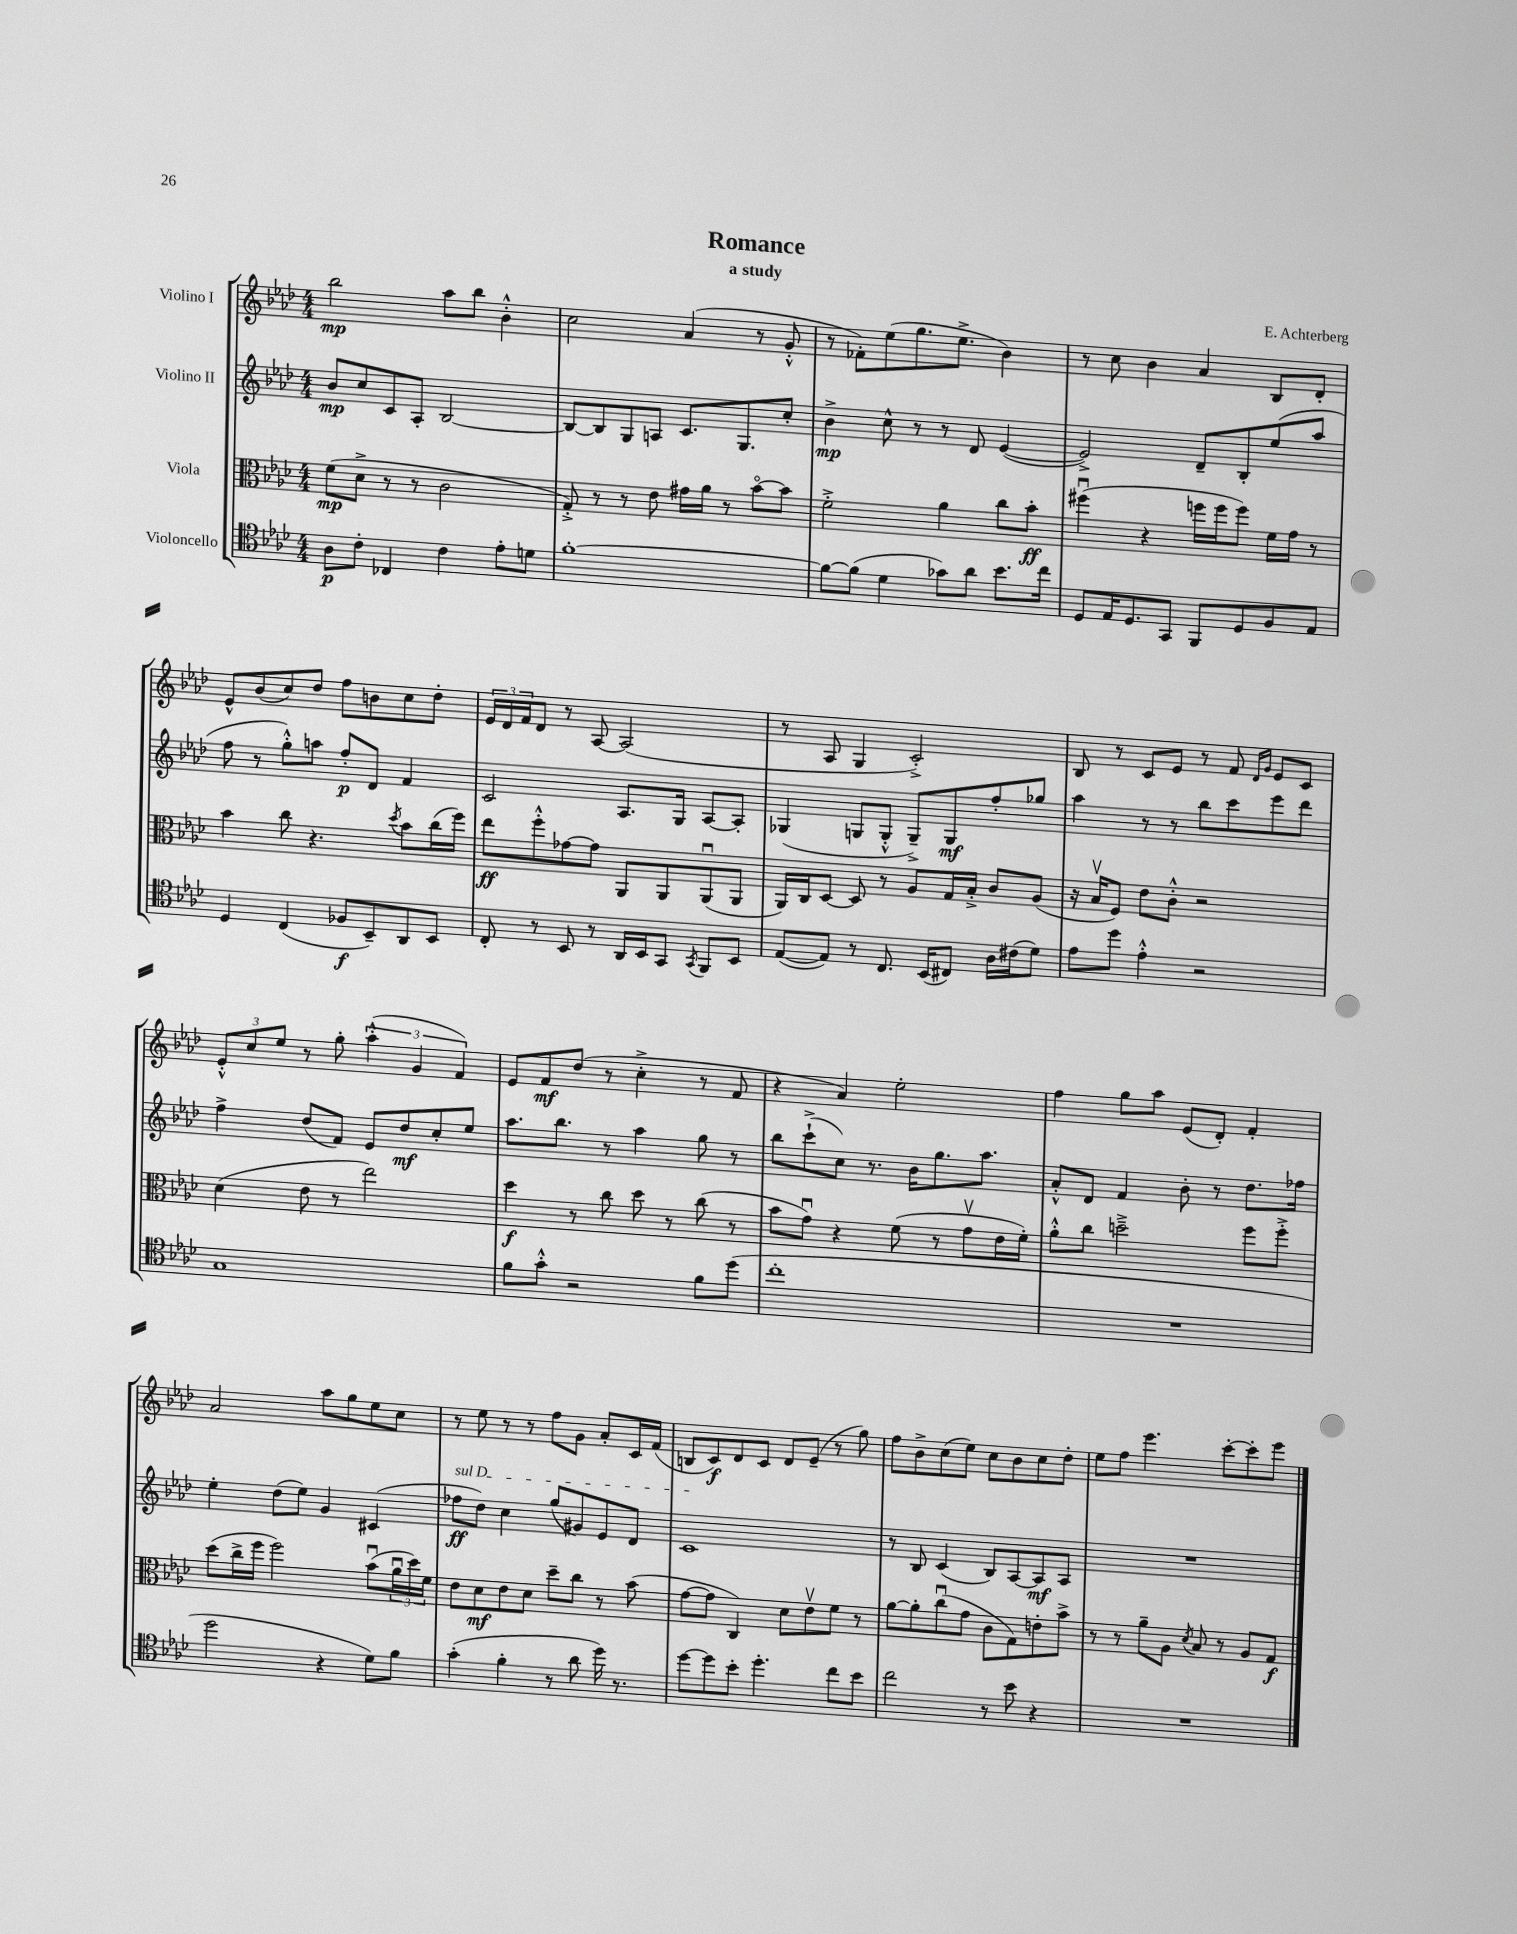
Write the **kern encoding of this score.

**kern	**kern	**kern	**kern
*staff4	*staff3	*staff2	*staff1
*clefC4	*clefC3	*clefG2	*clefG2
*k[b-e-a-d-]	*k[b-e-a-d-]	*k[b-e-a-d-]	*k[b-e-a-d-]
*M4/4	*M4/4	*M4/4	*M4/4
8A-\L	(8f\L	8b-/L	2bb-\
8c'\J	8d-^\J	8cc/	.
4C-/	8r	8c/	.
.	8r	8A-'/J	.
4c\	2c\	[2B-/	8aa-\L
.	.	.	8bb-\J
8e-'\L	.	.	4b-'^^\
8d\J	.	.	.
=	=	=	=
[1f'	8G'^/)	8B-/_L	2cc\
.	8r	8B-/]	.
.	8r	8G/	.
.	8e-\	8A/J	.
.	16g#\LL	8.c/L	(4a-/
.	16a-\JJ	.	.
.	8r	.	.
.	.	8.G/	.
.	[8b-o\L	.	8r
.	8b-\]J	8cc'/J	8g'^^/
=	=	=	=
8f\_L	2f'^\	4b-^\	8r
(8f\]J	.	.	8f-'\L)
4d-\	.	8cc^^\	(8ee-\
.	.	8r	8.gg\
8g-\L)	4a-\	8r	.
.	.	.	8.ee-^\J
8a-\J	.	8d-/	.
8.b-\L	8cc\L	([4e-/	4b-\)
.	8b-'\J	.	.
16cc\Jk	.	.	.
=	=	=	=
8D-/L	(4ff#u\	2e-^/])	8r
16E-/K	.	.	8cc\
8.D-/	.	.	.
.	4r	.	4b-\
8GG/J	.	.	.
8FF/L	16ff\LL	8d-~/L	4a-/
.	16ff\J	.	.
8D-/	8ff\J)	8B-'/	.
8F/	16f\LL	(8ee-/	8B-/L
.	16g\JJ	.	.
8E-/J	8r	8aa-/J	8d-'/J
=	=	=	=
4D-/	4b-\	8ff\	8e-^^/L
.	.	8r	(8b-/
(4C/	8cc\	8gg'^^\L)	8cc/)
.	4.r	8aa\J	8dd-/J
8F-/L	.	8ff'/L	8ff\L
8BB-~/)	.	8d-/J	8b\
.	8qdd-/	.	.
8AA-/	8b-\L	4f/	8cc\
8BB-/J	(16cc\L	.	8dd-'\J
.	16ff\JJ)	.	.
=	=	=	=
8C'/	8ee-\L	2c/	24e-/LL
.	.	.	24d-/
.	.	.	24f/J
8r	8ff'^^\	.	8d-/J
8BB-/	[8g-\	.	8r
8r	8g-\]J	.	[8A-/
16AA-/LL	8AA-/L	8.A-/L	(2A-/]
16BB-/J	.	.	.
8GG/J	8AA-/	.	.
.	.	16G/Jk	.
8qGG/	.	.	.
8FF/L	(8AA-u/	[8A-/L	.
8BB-/J	8AA-/J	8A-'/]J	.
=	=	=	=
([8E-/L	16AA-/LL)	(4G-/	8r
.	16C/J	.	.
8E-/]J)	[8D-/J	.	8A-/
8r	8D-/]	8G/L	4G/
8.C/	8r	8G'^^/J	.
.	8A-/L	8G~^/L)	2c'^/)
(16BB-/LK	.	.	.
8C#/J)	16G/L	8G/	.
.	16B-'^/JJ	.	.
16A-\LL	8c/L	8ff'/	.
(16c#\J	.	.	.
8d-\J)	(8A-/J	8gg-/J	.
=	=	=	=
8e-\L	16r	4aa-\	8B-/
.	16B-v/LK	.	.
8dd-\J	8F/J)	.	8r
4e-'^^\	8e-\L	8r	8c/L
.	8c'^^\J	8r	8e-/J
2r	2r	8bb-\L	8r
.	.	8ccc\	8f/
.	.	.	16qqd-/LL
.	.	.	16qqg/JJ
.	.	8eee-\	8e-/L
.	.	8ddd-\J	8c/J
=	=	=	=
1G	(4d-\	4ff^\	12e-'^^/L
.	.	.	12cc/
.	.	.	12ee-/J
.	8e-\	(8dd-/L	8r
.	8r	8f/J)	8gg'\
.	2ee-\)	8e-/L	(6aa-'^^\
.	.	8dd-/	.
.	.	.	6g/
.	.	8cc'/	.
.	.	.	6f/)
.	.	8ee-/J	.
=	=	=	=
8f\L	4dd-\	8.aa-\L	8e-/L
8g'^^\J	.	.	8f/
.	.	8.bb-\J	.
2r	8r	.	(8dd-/J
.	8cc\	8r	8r
.	8dd-\	4aa-\	4cc'^\
.	8r	.	.
8f\L	(8cc\	8gg\	8r
(8dd-\J	8r	8r	8f/
=	=	=	=
1cc'	8b-\L	8bb-\L	4r
.	8gu\J)	(8ccc`^\	.
.	4r	8cc\J)	4a-/)
.	.	8.r	.
.	(8f\	.	2ee-'\
.	.	16b-\LK	.
.	8r	8.gg\	.
.	8gv\L	.	.
.	.	8.aa-\J	.
.	16e-\L	.	.
.	16f'\JJ)	.	.
=	=	=	=
1r	8a-'^^\L	8a-'^^/L	4ff\
.	8cc\J	8d-/J	.
.	2dd~^\	4f/	8gg\L
.	.	.	8aa-\J
.	.	8b-'\	(8e-/L
.	.	8r	8d-'/J)
.	8ff\L	8.dd-\L	4f'/
.	8ff'^\J	.	.
.	.	16ff-\Jk	.
=	=	=	=
2dd-\	(8dd-\L	4ee-'\	2a-/
.	16cc^\L	.	.
.	16ff\JJ	.	.
.	2ff\)	(8dd-\L	.
.	.	8ee-\J)	.
4r	.	4g/	8aa-\L
.	.	.	8gg\
8d-\L)	(8b-u\L	(4c#/	8ee-\
8f\J	24a-u\L	.	8cc\J
.	24dd-\)	.	.
.	24f\JJ	.	.
=	=	=	=
(4g'\	8e-\L	8ff-\L	8r
.	8d-\	8dd-\J)	8ee-\
4f'\	8e-\	4cc\	8r
.	8d-\J	.	8r
8r	8dd-~\L	(8gg/L	8ff\L
8a-\	8cc\J	8g#/)	8g\J
16dd-\)	8r	8e-/	8a-'/L
8.r	.	.	.
.	(8b-\	8d-/J	16c/L
.	.	.	(16f/JJ
=	=	=	=
[8dd-\L	[8g\L	1c	8B/L
8dd-\]	8g\]J	.	8c/)
8b-'\J	4C/)	.	8d-/
4.dd-'\	.	.	8c/J
.	8d-\L	.	8d-/L
.	8e-v\	.	(8e-~/J
8cc\L	8f\J	.	8r
8b-\J	8r	.	8gg\)
=	=	=	=
2cc\	[8a-\L	8r	8ff\L
.	8a-'\]	8B-/	8b-^\
.	(8ccu\	(4c/	(8cc\
.	8g\J	.	8ee-\J)
8r	8c\L	8B-/L)	8cc\L
8b-\	8G\)	[8A-/	8b-\
4r	8e'\	8A-/]	8cc\
.	8b-^\J	8A-/J	8dd-'\J
=	=	=	=
1r	8r	1r	8ee-\L
.	8r	.	8ff\J
.	8a-~\L	.	4.eee-\
.	8A-\J	.	.
.	8qd-/	.	.
.	8B-/	.	.
.	8r	.	[8ccc'\L
.	8A-/L	.	8ccc'\]
.	8G/J	.	8eee-\J
==	==	==	==
*-	*-	*-	*-
